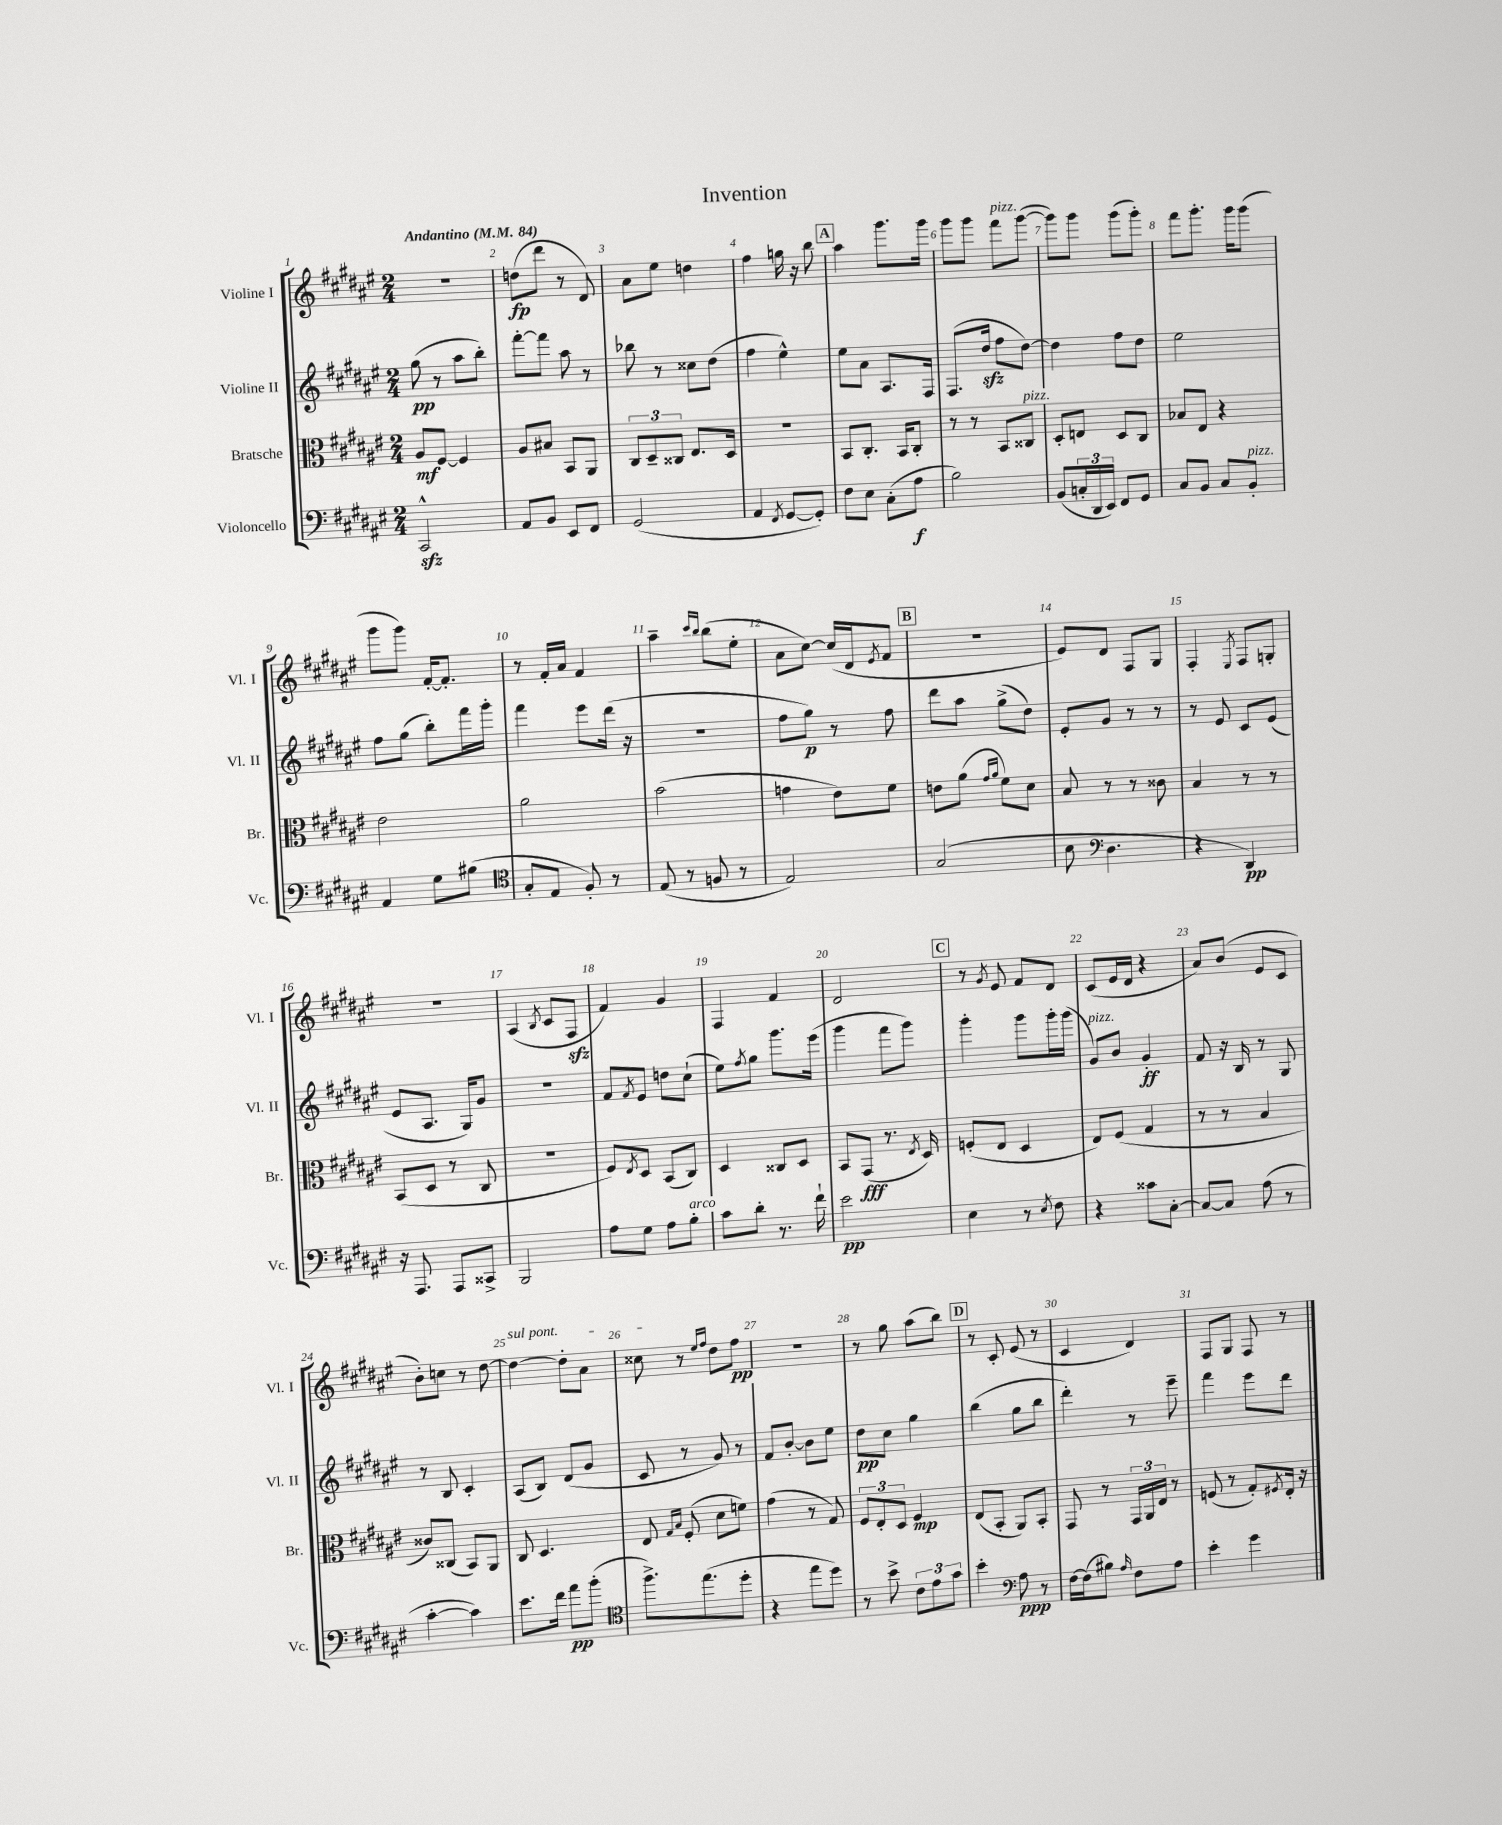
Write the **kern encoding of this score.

**kern	**kern	**kern	**kern
*staff4	*staff3	*staff2	*staff1
*clefF4	*clefC3	*clefG2	*clefG2
*k[f#c#g#d#a#e#]	*k[f#c#g#d#a#e#]	*k[f#c#g#d#a#e#]	*k[f#c#g#d#a#e#]
*M2/4	*M2/4	*M2/4	*M2/4
*MM84	*MM84	*MM84	*MM84
2CC#^^	8A#	(8gg#	2r
.	[8F#	8r	.
.	4F#]	8aa#	.
.	.	8bb')	.
=	=	=	=
8AA#	8A#	[8fff#'	(8dd
8BB	8B#	8fff#]	8ddd#
8EE#	8BB	8aa#	8r
8FF#	8AA#	8r	8d#)
=	=	=	=
(2GG#	12C#	8bb-	8a#
.	12D#~	.	.
.	.	8r	8ee#
.	12C##	.	.
.	8.E#	8cc##	4dd
.	.	(8dd#	.
.	16D#	.	.
=	=	=	=
4AA#	2r	4ff#	4ff#
8qFF#	.	.	.
[8GG#	.	4ee#^^)	16gg
.	.	.	16r
8GG#'])	.	.	8bb
=	=	=	=
8F#	8BB	8ee#	4aa#
8E#	8.C#'	8a#	.
(8C#'	.	8.A#	8.ggg#
.	16BB	.	.
8A#	8C#'	.	.
.	.	16F#	16ggg#
=	=	=	=
2B)	8r	(8.F#	8ggg#
.	8r	.	8ggg#
.	.	16dd#	.
.	8BB	8ff#	8fff#
.	8C##	[8dd#)	([8ggg#
=	=	=	=
(8BB	8D#'	4dd#]	8ggg#])
24C'	8E	.	8ggg#
24DD#	.	.	.
24EE#)	.	.	.
8FF#	8D#	8ff#	(8ggg#
8GG#	8C#	8dd#	8ggg#')
=	=	=	=
8C#	8B-	2ee#	8fff#
8BB	8E#	.	8.ggg#'
8C#	4r	.	.
.	.	.	16ggg#
8BB'	.	.	(8ggg#
=	=	=	=
4AA#	2e#	8ff#	8ggg#
.	.	(8gg#	8ggg#)
8G#	.	8bb')	[16f#'
.	.	.	8.f#']
(8B#	.	16fff#	.
.	.	16ggg#'	.
=	=	=	=
*clefC4	*	*	*
8G#'	2a#	4fff#	8r
8E#	.	.	16f#'
.	.	.	16a#
8F#')	.	8eee#	4f#
8r	.	(16ddd#	.
.	.	16r	.
=	=	=	=
(8E#	(2b	2r	4aa#~
8r	.	.	.
.	.	.	16qqccc#
.	.	.	16qqbb
8F	.	.	(8bb
8r	.	.	8ee#'
=	=	=	=
2E#)	4g	8ff#	8a#
.	.	8gg#)	[8cc#)
.	8e#)	8r	(16cc#]
.	.	.	16d#
.	.	.	8qe#
.	8f#	8ff#	8f#
=	=	=	=
(2G#	8e	8ddd#	2r
.	(8a#	8aa#	.
.	16qqg#	.	.
.	16qqa#	.	.
.	8f#)	(8gg#^	.
.	8d#	8dd#)	.
=	=	=	=
8B	8B	8e#'	8e#)
*clefF4	*	*	*
4.D#	8r	8g#	8d#
.	8r	8r	8F#
.	8c##	8r	8G#
=	=	=	=
4r	4B	8r	4F#'
.	.	8e#	.
.	.	.	8qE#
4DD#)	8r	8c#	8F#
.	8r	(8e#	8G'
=	=	=	=
16r	(8BB	8e#	2r
8.AAA#	.	.	.
.	8D#	8.A#	.
8AAA#	8r	.	.
.	.	16G#)	.
8CC##^	8C#	8g#	.
=	=	=	=
2BBB	2r	2r	(4A#
.	.	.	8qB
.	.	.	8c#
.	.	.	8F#
=	=	=	=
8A#	8F#)	8f#	4f#)
.	8qE#	8qf#	.
8G#	8D#	8e#	.
8A#	(8BB	8dd	4g#
8B'	8C#)	(8cc#`	.
=	=	=	=
8c#	4D#	8ee#)	4F#
.	.	8qff#	.
8d#'	.	8gg#	.
8.r	8C##	8.ggg#	4f#
.	8D#	.	.
16f#`	.	(16eee#	.
=	=	=	=
2e#	8BB	4ggg#	2d#
.	(8GG#	.	.
.	8.r	8fff#	.
.	.	8ggg#)	.
.	8qE#	.	.
.	16D#)	.	.
=	=	=	=
4E#	(8F'	4ggg#'	8r
.	.	.	8qg#
.	8E#	.	8e#
8r	4D#	8ggg#	8f#
8qE#	.	.	.
8F#	.	16ggg#'	8d#
.	.	(16ggg#	.
=	=	=	=
4r	8E#)	8g#)	(8c#
.	(8F#	8b	16e#
.	.	.	16d#
8c##	4G#	4g#'	4r
[8C#'	.	.	.
=	=	=	=
8C#_	8r	8f#	8a#)
8C#]	8r	16r	(8b
.	.	16B	.
(8A#	4B	8r	8e#
8r	.	8G#	8c#
=	=	=	=
[4c#'	8c##)	8r	8b')
.	(8C##	8B	8cc
4c#])	8BB)	4c#'	8r
.	8AA#	.	[8dd#
=	=	=	=
8.e#	8C#	(8A#	4dd#_
.	4.D#	8B)	.
16f#	.	.	.
8a#	.	(8d#	8dd#']
(8b'	.	8g#	8a#
=	=	=	=
*clefC4	*	*	*
8.ff#^)	8E#	8c#	8cc##
.	16qqG#	.	.
.	16qqB	.	.
.	(8F#'	8r	8r
(8.ee#	.	.	.
.	.	.	16qqee#
.	.	.	16qqff#
.	8d#	8g#)	8dd#
8dd#'	8f)	8r	8ff#
=	=	=	=
4r	(4g#	8f#	2r
.	.	[8b'	.
8ee#	8r	8b]	.
8dd#)	8G#)	8ee#	.
=	=	=	=
8r	12F#	8dd#	8r
.	12E#'	.	.
8b^	.	8cc#	8gg#
.	12D#	.	.
12c#	4F#	4gg#	(8aa#
12e#	.	.	.
.	.	.	8bb)
12g#	.	.	.
=	=	=	=
4b'	(8E#	(4bb	8r
.	8BB'	.	8c#'
*clefF4	*	*	*
8A#	8AA#)	8gg#	(8e#
8r	8BB'	8bb	8r
=	=	=	=
[16F#	8GG#	4ddd#')	4c#
(16F#]	.	.	.
8B#)	8r	.	.
16qqA#	.	.	.
8F#	24GG#	8r	4d#)
.	24AA#	.	.
.	24E#	.	.
8A#	8r	8eee#~	.
=	=	=	=
4e#'	(8F	4fff#	8F#
.	8r	.	8G#
4g#	8G#')	8eee#	8F#
.	8qF#	.	.
.	16E#'	8ddd#	8r
.	16r	.	.
==	==	==	==
*-	*-	*-	*-
